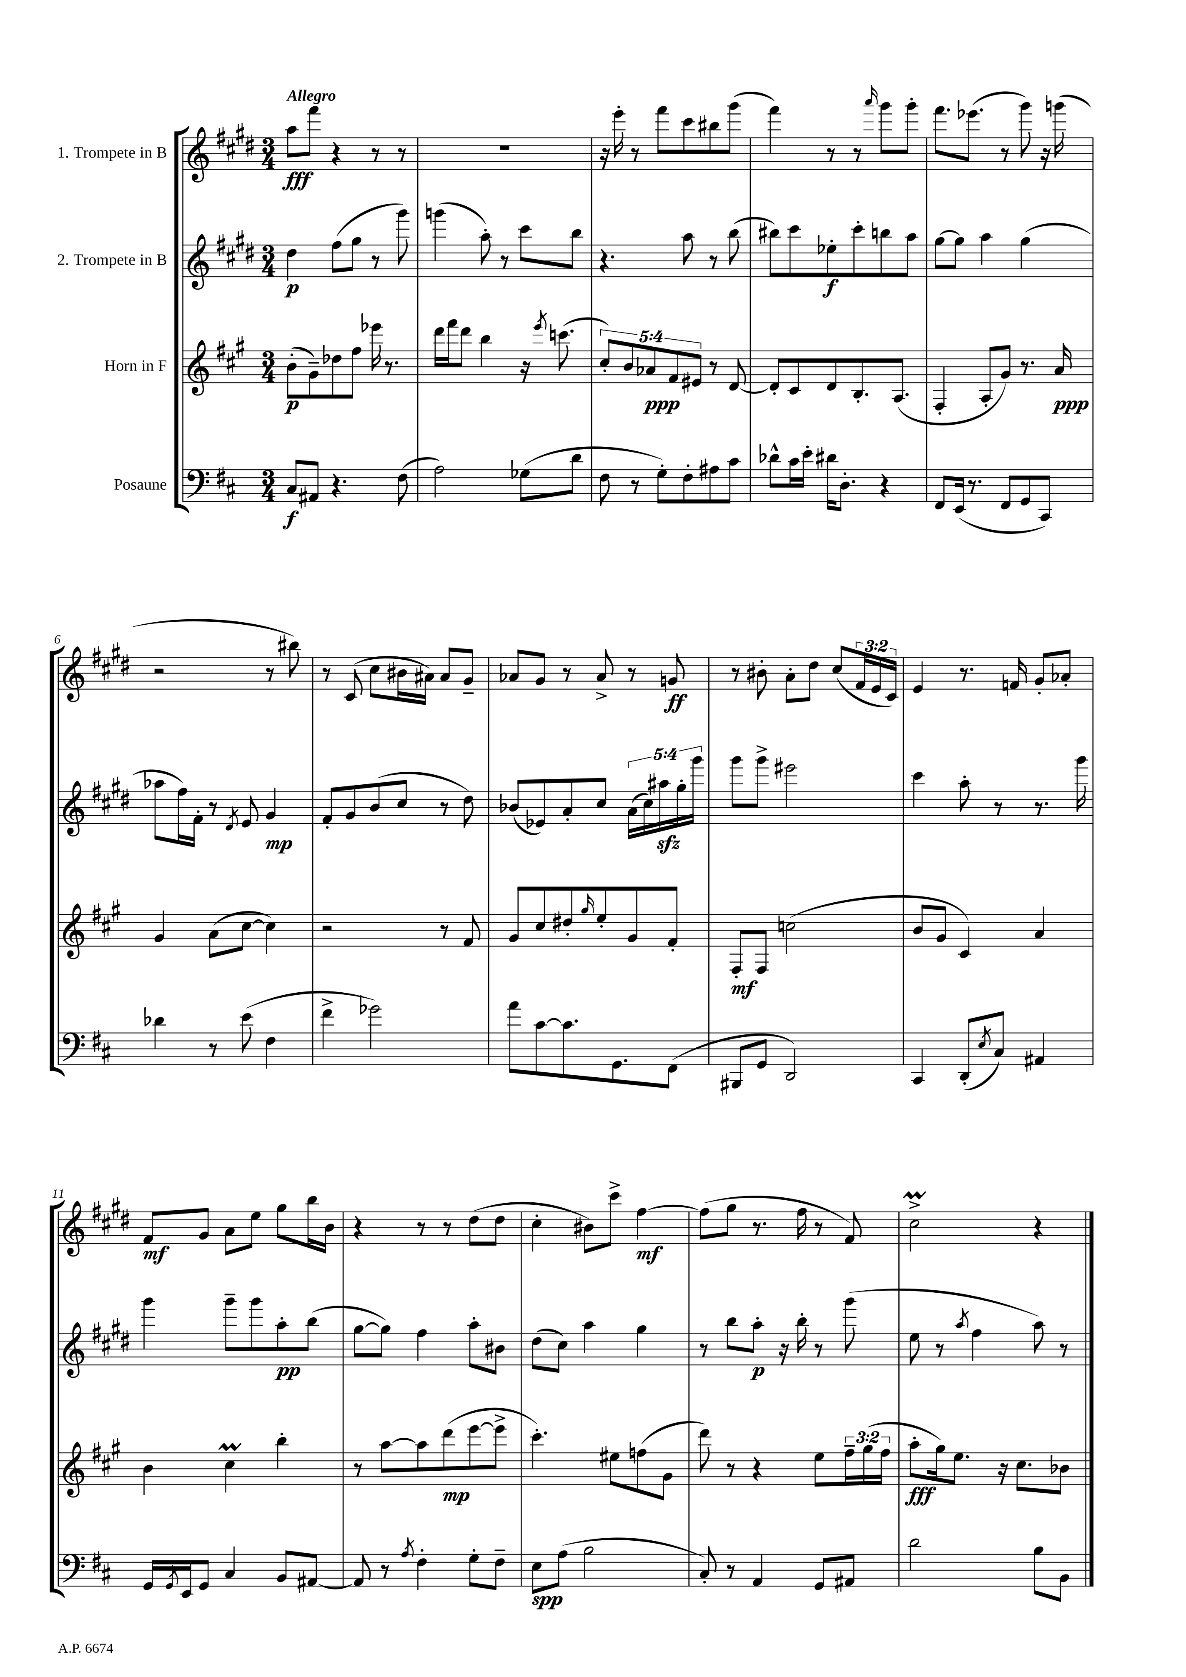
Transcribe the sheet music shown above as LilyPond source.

<<
\new StaffGroup <<
\new Staff = "s0" \with { instrumentName = "1. Trompete in B" } {
    \clef treble \key e \major \numericTimeSignature \time 3/4 \override Staff.TupletNumber.text = #tuplet-number::calc-fraction-text \tempo "Allegro"
    a''8\fff fis'''8 r4 r8 r8 |
    R2. |
    r16 e'''16-. r8 fis'''8 cis'''8 bis''8 gis'''8( |
    fis'''4) r8 r8 \grace { a'''16 } gis'''8 gis'''8-. |
    fis'''8. ees'''8.( r8 gis'''8) r16 g'''16( |
    r2 r8 bis''8) |
    r8 cis'8( cis''8 bis'16 ais'16) ais'8 gis'8-- |
    aes'8 gis'8 r8 aes'8-> r8 g'8\ff |
    r8 bis'8-. a'8-. dis''8 cis''8( \tuplet 3/2 { fis'16 e'16 cis'16) } |
    e'4 r8. f'16 gis'8-. aes'8-. |
    fis'8\mf gis'8 a'8 e''8 gis''8 b''16 b'16 |
    r4 r8 r8 dis''8( dis''8 |
    cis''4-. bis'8) cis'''8-> fis''4~\mf |
    fis''8( gis''8 r8. fis''16 r8 fis'8) |
    cis''2->\prall r4 \bar "|." |
}
\new Staff = "s1" \with { instrumentName = "2. Trompete in B" } {
    \clef treble \key e \major \numericTimeSignature \time 3/4 \override Staff.TupletNumber.text = #tuplet-number::calc-fraction-text
    dis''4\p fis''8( gis''8 r8 gis'''8) |
    g'''4( a''8-.) r8 cis'''8 b''8 |
    r4. a''8 r8 b''8( |
    bis''8) cis'''8 ees''8-.\f cis'''8-. b''8 a''8 |
    gis''8~ gis''8 a''4 gis''4( |
    aes''8 fis''16) fis'16-. r8 \acciaccatura { dis'8 } e'8 gis'4\mp |
    fis'8-. gis'8 b'8( cis''8 r8 dis''8) |
    bes'8( ees'8) a'8-. cis''8 \tuplet 5/4 { a'16( cis''16) ais''16\sfz gis''16-. gis'''16 } |
    gis'''8 gis'''8-> eis'''2 |
    cis'''4 a''8-. r8 r8. gis'''16 |
    gis'''4 gis'''8-- gis'''8 a''8-.\pp b''8( |
    gis''8~ gis''8) fis''4 a''8-. bis'8 |
    dis''8( cis''8) a''4 gis''4 |
    r8 b''8 a''8-.\p r16 b''16-. r8 gis'''8( |
    e''8 r8 \acciaccatura { a''8 } fis''4 a''8) r8 \bar "|." |
}
\new Staff = "s2" \with { instrumentName = "Horn in F" } {
    \clef treble \key a \major \numericTimeSignature \time 3/4 \override Staff.TupletNumber.text = #tuplet-number::calc-fraction-text
    b'8-.\p( gis'8--) des''8 fis''8 ees'''16 r8. |
    d'''16 fis'''16 d'''8 b''4 r16 \acciaccatura { e'''8 } c'''8.( |
    \tuplet 5/4 { cis''8-.) b'8 aes'8\ppp fis'8 eis'8 } r8 d'8~ |
    d'8-. cis'8 d'8 b8.-. a8.( |
    fis4-. a8-. gis'8) r8. a'16\ppp |
    gis'4 a'8( cis''8~ cis''4) |
    r2 r8 fis'8 |
    gis'8 cis''8 dis''8-. \grace { gis''16 } e''8-. gis'8 fis'8-. |
    fis8-.\mf fis8 c''2( |
    b'8 gis'8 cis'4) a'4 |
    b'4 cis''4\prall b''4-. |
    r8 a''8~ a''8 d'''8\mp( e'''8~ e'''8-> |
    cis'''4.-.) eis''8 f''8( gis'8 |
    d'''8) r8 r4 e''8 \tuplet 3/2 { fis''16-- gis''16( fis''16 } |
    a''8-.\fff gis''16) e''8. r16 cis''8. bes'8 \bar "|." |
}
\new Staff = "s3" \with { instrumentName = "Posaune" } {
    \clef bass \key d \major \numericTimeSignature \time 3/4
    cis8\f ais,8 r4. fis8( |
    a2) ges8( d'8 |
    fis8 r8 g8-.) fis8-. ais8 cis'8 |
    des'8-^ cis'16 e'16-. dis'16 d8.-. r4 |
    fis,8 e,16( r8. fis,8 g,8 cis,8) |
    des'4 r8 e'8( fis4 |
    fis'4-> ges'2) |
    a'8 cis'8~ cis'8. g,8. fis,8( |
    bis,,8 g,8 d,2) |
    cis,4 d,8-.( \acciaccatura { e8 } cis8) ais,4 |
    g,16 \acciaccatura { g,8 } e,16 g,8 cis4 b,8 ais,8~ |
    ais,8 r8 \acciaccatura { a8 } fis4-. g8-. fis8-- |
    e8\spp a8( b2 |
    cis8-.) r8 a,4 g,8 ais,8 |
    d'2 b8 b,8 \bar "|." |
}
>>
>>
